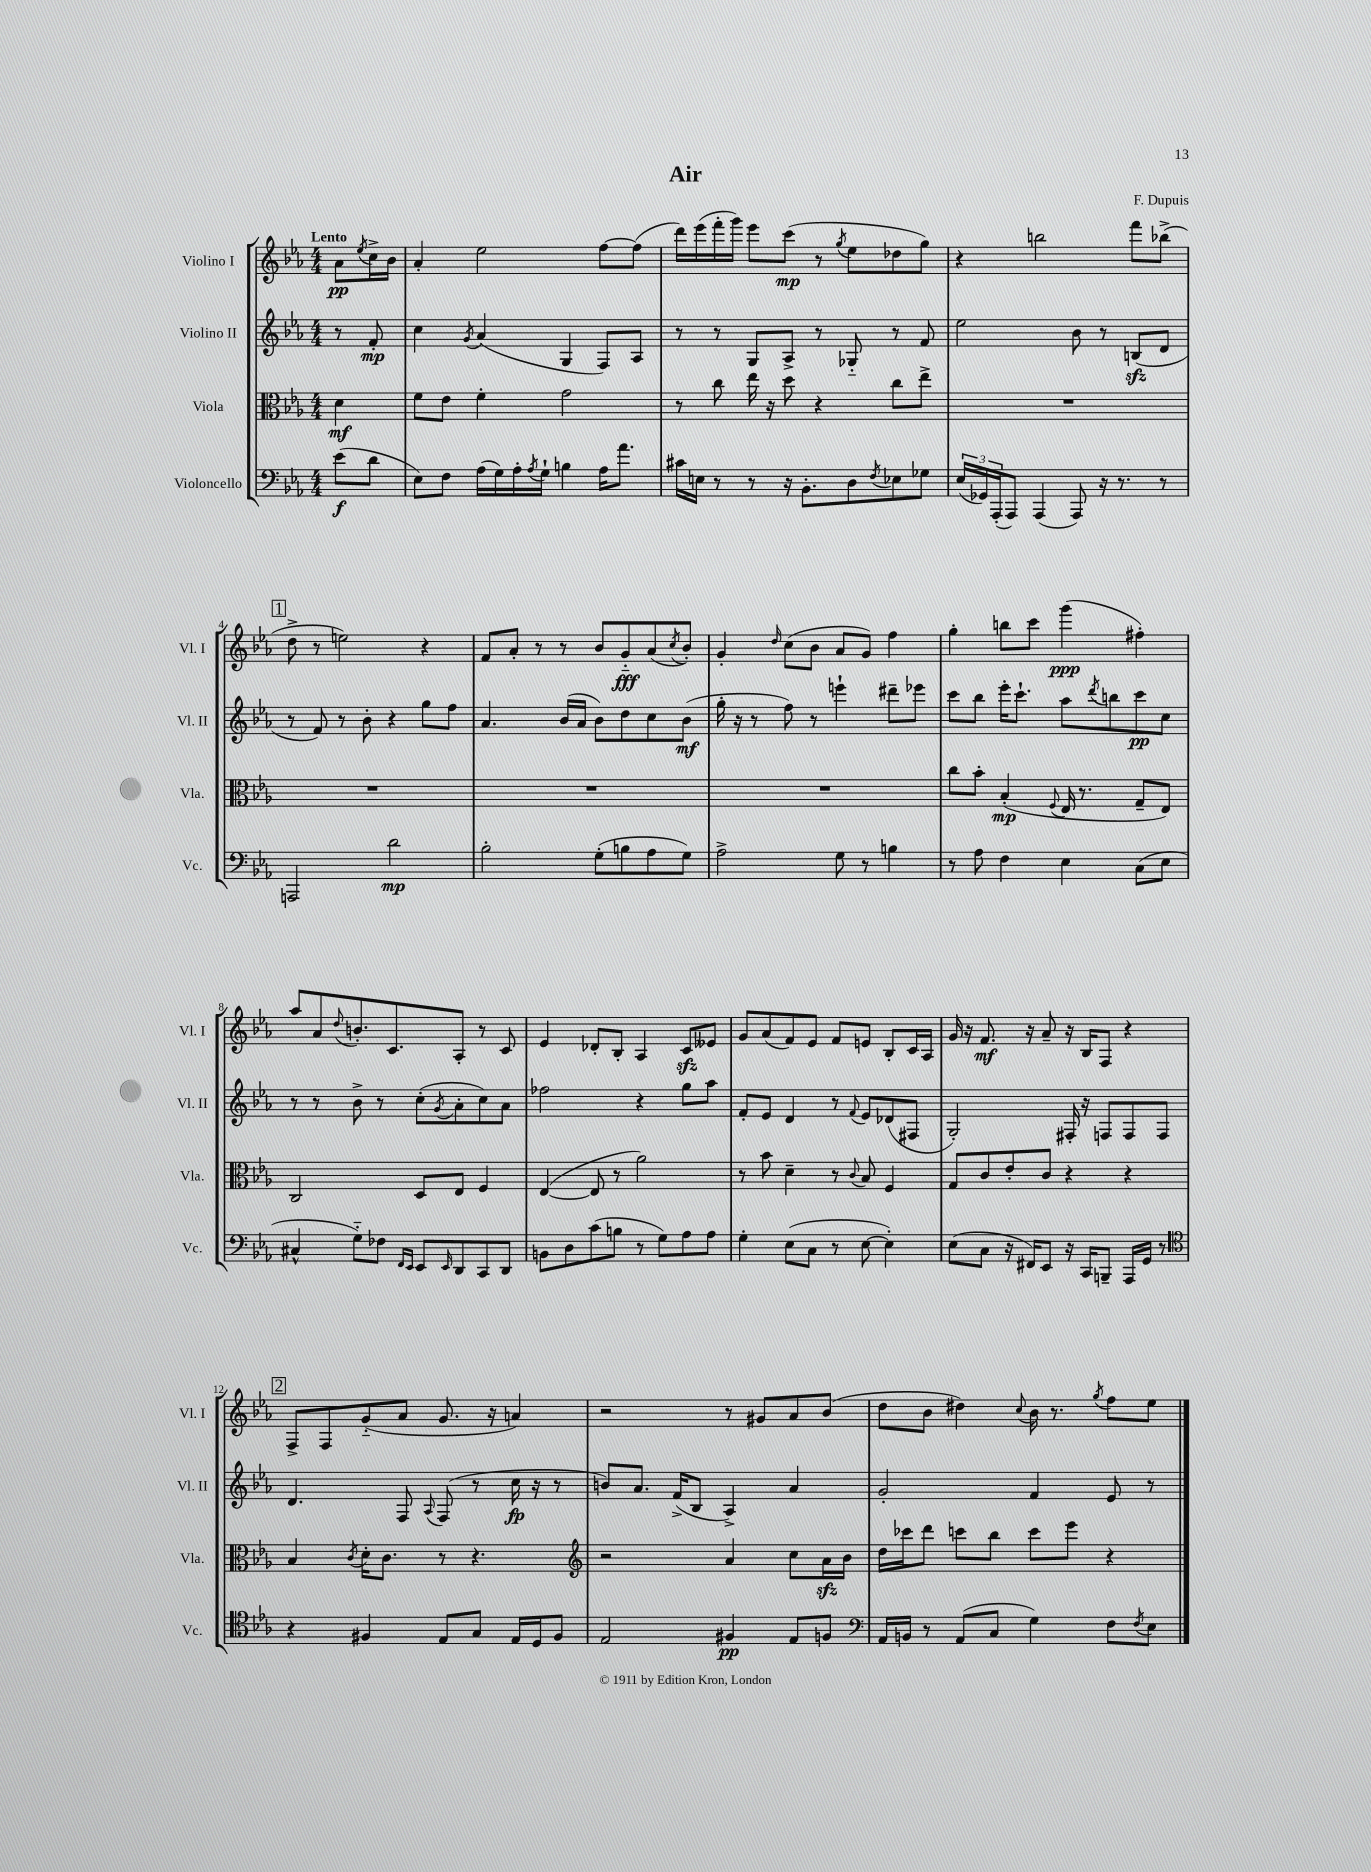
\header { title = "Air" composer = "F. Dupuis" }
<<
\new StaffGroup <<
\new Staff = "s0" \with { instrumentName = "Violino I" shortInstrumentName = "Vl. I" } {
    \clef treble \key ees \major \numericTimeSignature \time 4/4 \partial 4 \tempo "Lento"
    aes'8\pp \acciaccatura { ees''8 } c''16-> bes'16 |
    aes'4-. ees''2 f''8~ f''8( |
    d'''16) ees'''16( f'''16-. g'''16) ees'''8 c'''8\mp( r8 \acciaccatura { g''8 } ees''8 des''8 g''8) |
    r4 b''2 f'''8 bes''8->( |
    \mark \markup { \box "1" } d''8-> r8 e''2) r4 |
    f'8 aes'8-. r8 r8 bes'8 g'8-_\fff aes'8( \acciaccatura { c''8 } bes'8-.) |
    g'4-. \grace { d''16 } c''8( bes'8 aes'8 g'8) f''4 |
    g''4-. b''8 c'''8 g'''4\ppp( fis''4-.) |
    aes''8 aes'8 \appoggiatura { d''8 } b'8.-. c'8. aes8-. r8 c'8 |
    ees'4 des'8-. bes8-. aes4 c'8\sfz eeses'8 |
    g'8 aes'8( f'8) ees'8 f'8 e'8 bes8-. c'16 aes16 |
    g'16 r16 f'8.\mf r16 aes'8-- r16 bes16 f8 r4 |
    \mark \markup { \box "2" } f8-> f8 g'8-_( aes'8 g'8. r16 a'4) |
    r2 r8 gis'8 aes'8 bes'8( |
    d''8 bes'8 dis''4) \appoggiatura { c''8 } bes'16 r8. \acciaccatura { g''8 } f''8 ees''8 \bar "|." |
}
\new Staff = "s1" \with { instrumentName = "Violino II" shortInstrumentName = "Vl. II" } {
    \clef treble \key ees \major \numericTimeSignature \time 4/4 \partial 4
    r8 f'8-.\mp |
    c''4 \acciaccatura { g'8 } aes'4( g4 f8) aes8 |
    r8 r8 g8 aes8-> r8 ges8-_ r8 f'8 |
    ees''2 bes'8 r8 b8\sfz( d'8 |
    \mark \markup { \box "1" } r8 f'8) r8 bes'8-. r4 g''8 f''8 |
    aes'4. bes'16( aes'16 bes'8) d''8 c''8 bes'8\mf( |
    g''16-. r16 r8 f''8) r8 e'''4-! dis'''8-- ees'''8 |
    c'''8 bes''8 ees'''16-. c'''8.-! aes''8 \acciaccatura { d'''8 } b''8 c'''8\pp c''8 |
    r8 r8 bes'8-> r8 c''8-.( \acciaccatura { g'8 } aes'8-. c''8) aes'8 |
    fes''2 r4 g''8 aes''8 |
    f'8-. ees'8 d'4 r8 \appoggiatura { f'8 } ees'8 des'8( fis8 |
    g2-.) fis16-. r16 f8 f8 f8 |
    \mark \markup { \box "2" } d'4. f8 \appoggiatura { aes8 } f8( r8 c''16\fp r16 r8 |
    b'8) aes'8. f'16->( bes8 aes4->) aes'4 |
    g'2-. f'4 ees'8 r8 \bar "|." |
}
\new Staff = "s2" \with { instrumentName = "Viola" shortInstrumentName = "Vla." } {
    \clef alto \key ees \major \numericTimeSignature \time 4/4 \partial 4
    d'4\mf |
    f'8 ees'8 f'4-. g'2 |
    r8 c''8 ees''16 r16 d''8 r4 c''8 ees''8-> |
    R1 |
    \mark \markup { \box "1" } R1 |
    R1 |
    R1 |
    c''8 bes'8-. bes4-.\mp( \appoggiatura { f8 } ees16 r8. g8-- ees8) |
    c2 d8 ees8 f4 |
    ees4~( ees8 r8 aes'2) |
    r8 bes'8 d'4-- r8 \appoggiatura { c'8 } bes8 f4 |
    g8 c'8 ees'8-. c'8 r4 r4 |
    \mark \markup { \box "2" } bes4 \acciaccatura { c'8 } d'16-. c'8. r8 r4. |
    \clef treble r2 aes'4 c''8 aes'16\sfz bes'16 |
    d''16 ces'''16 d'''8 c'''8 bes''8 c'''8 ees'''8 r4 \bar "|." |
}
\new Staff = "s3" \with { instrumentName = "Violoncello" shortInstrumentName = "Vc." } {
    \clef bass \key ees \major \numericTimeSignature \time 4/4 \partial 4
    ees'8\f( d'8 |
    ees8) f8 aes16( g16) aes16-. \acciaccatura { aes8 } g16-! b4 aes16 aes'8. |
    cis'16 e16 r8 r8 r16 bes,8.-. d8 \acciaccatura { f8 } ees8 ges8 |
    \tuplet 3/2 { ees16( ges,16) aes,,16-.( } aes,,8) aes,,4( aes,,8) r16 r8. r8 |
    \mark \markup { \box "1" } a,,2 d'2\mp |
    bes2-. g8-.( b8 aes8 g8) |
    aes2-> g8 r8 b4 |
    r8 aes8 f4 ees4 c8( ees8 |
    cis4-^ g8-_) fes8 \grace { f,16 ees,16 } ees,8 \grace { ees,16 } d,8 c,8 d,8 |
    b,8 d8 c'8( b8 r8 g8) aes8 aes8 |
    g4-. ees8( c8 r8 ees8~ ees4-.) |
    ees8( c8 r16 fis,16) ees,8 r16 c,16 b,,8-- aes,,16 g,16 r8 |
    \mark \markup { \box "2" } \clef tenor r4 fis4 ees8 g8 ees16 d16 fis8 |
    ees2 fis4\pp ees8 f8 |
    \clef bass aes,16 b,16 r8 aes,8( c8 g4) f8 \acciaccatura { f8 } ees8 \bar "|." |
}
>>
>>
